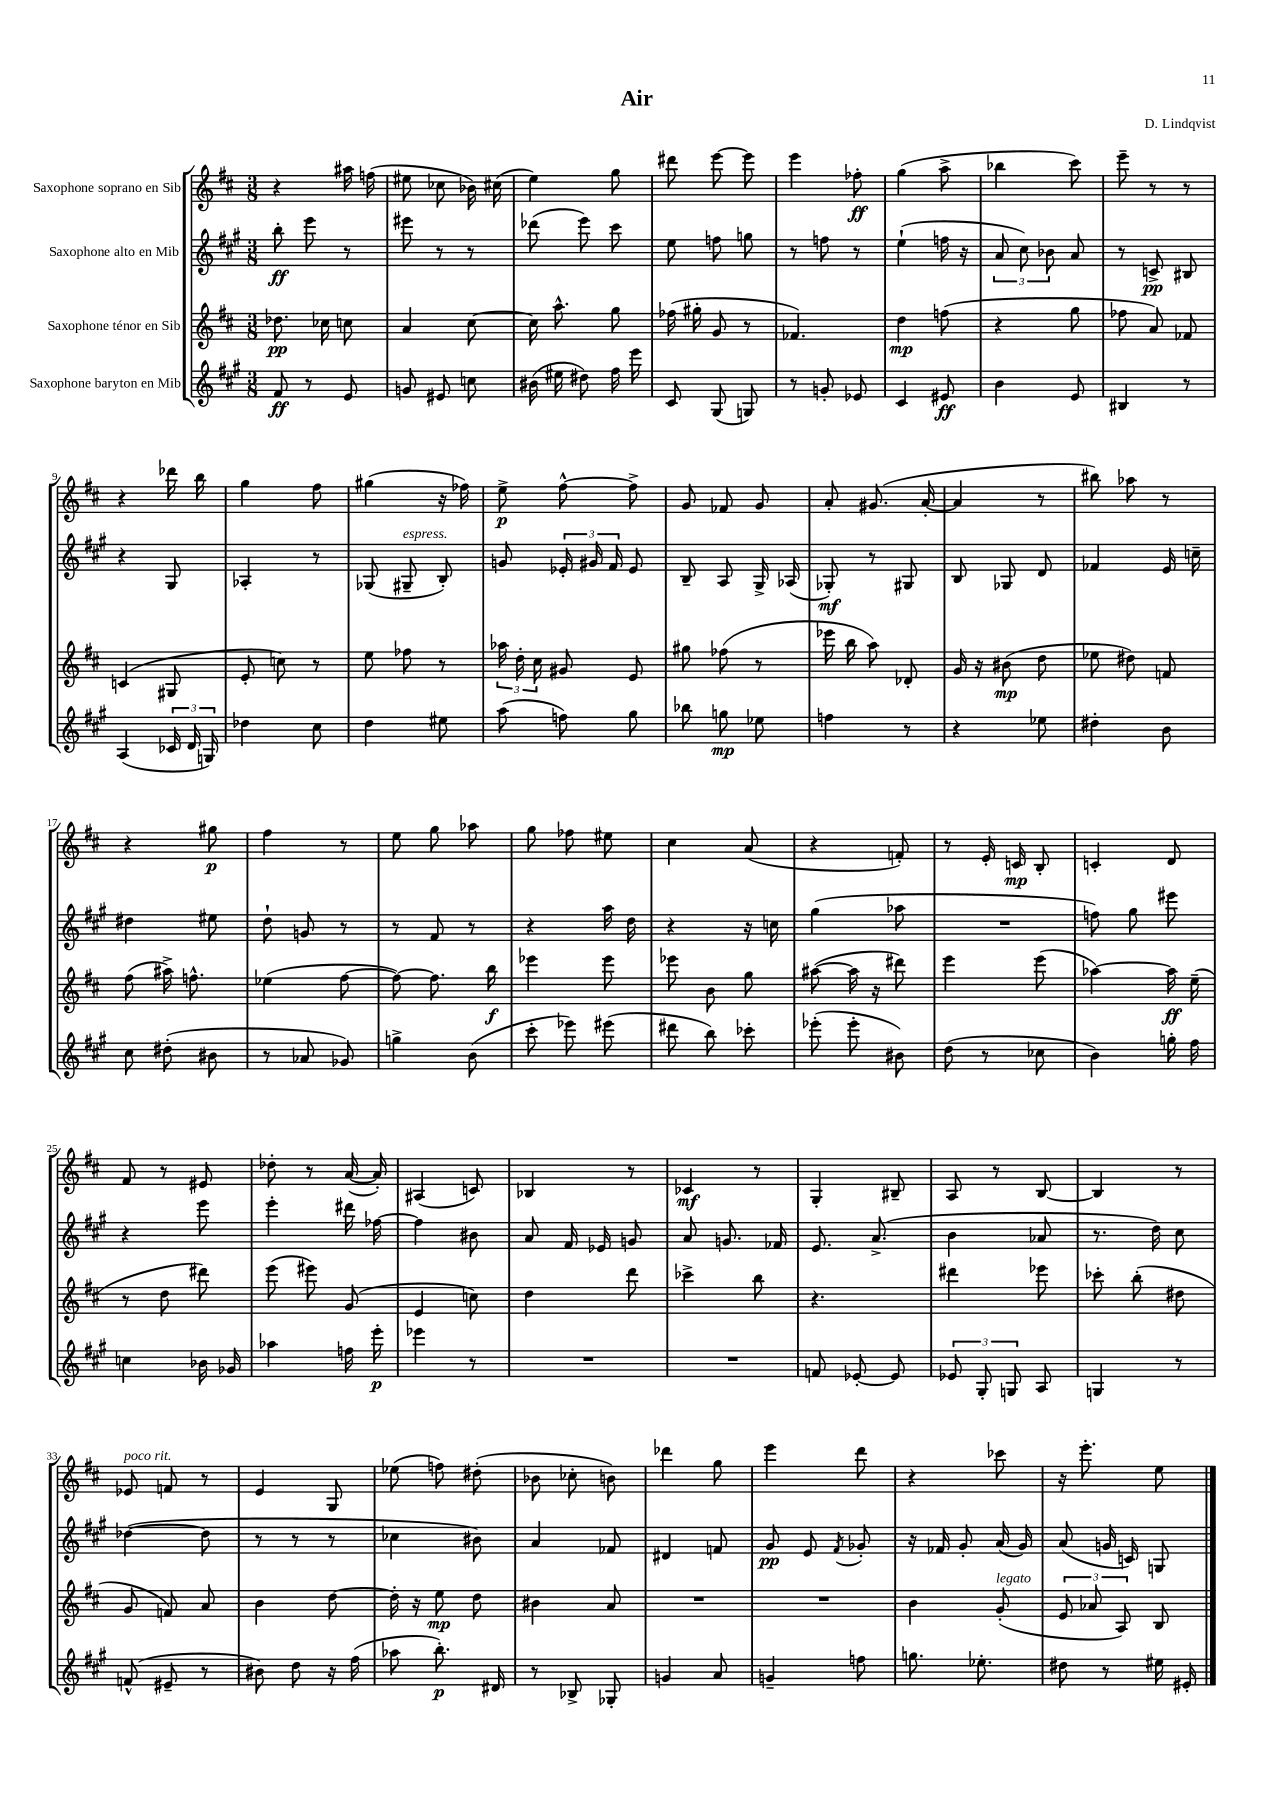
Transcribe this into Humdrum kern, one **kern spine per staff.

**kern	**kern	**kern	**kern
*staff4	*staff3	*staff2	*staff1
*clefG2	*clefG2	*clefG2	*clefG2
*k[f#c#g#]	*k[f#c#]	*k[f#c#g#]	*k[f#c#]
*M3/8	*M3/8	*M3/8	*M3/8
8f#	8.dd-	8bb'	4r
8r	.	8eee	.
.	16cc-	.	.
8e	8cc	8r	16aa#
.	.	.	(16ff
=	=	=	=
8g	4a	8eee#	8ee#
8e#	.	8r	8cc-
8cc	[8cc#	8r	16b-)
.	.	.	(16cc#
=	=	=	=
(16b#	16cc#]	(8ddd-	4ee)
16ee#	8.aa^^	.	.
8dd#)	.	8eee)	.
16ff#	8gg	8ccc#	8gg
16eee	.	.	.
=	=	=	=
8c#	(16ff-	8ee	8ddd#
.	16gg#'	.	.
(8G#	8g	8ff	[8eee
8G)	8r	8gg	8eee]
=	=	=	=
8r	4.f-)	8r	4eee
8g'	.	8ff	.
8e-	.	8r	8ff-'
=	=	=	=
4c#	4dd	(4ee`	(4gg
8e#	(8ff	16ff	8aa^
.	.	16r	.
=	=	=	=
4b	4r	12a	4bb-
.	.	12cc#)	.
.	.	12b-	.
8e	8gg	8a	8ccc#)
=	=	=	=
4B#	8ff-	8r	8eee~
.	8a)	8c^	8r
8r	8f-	8B#	8r
=	=	=	=
(4A	(4c	4r	4r
24c-	8G#	8G#	16ddd-
24d	.	.	.
.	.	.	16bb
24G)	.	.	.
=	=	=	=
4dd-	8e'	4A-'	4gg
.	8cc)	.	.
8cc#	8r	8r	8ff#
=	=	=	=
4dd	8ee	(8G-	(4gg#
.	8ff-	8G#~	.
8ee#	8r	8B')	16r
.	.	.	16ff-)
=	=	=	=
(8aa	24aa-	8g	8ee^
.	24dd'	.	.
.	24cc#	.	.
8ff)	8g#	24e-'	[8ff#^^
.	.	24g#	.
.	.	24f#	.
8gg#	8e	8e-	8ff#^]
=	=	=	=
8bb-	8gg#	8B~	8g
8gg	(8ff-	8A	8f-
8ee-	8r	16G#^	8g
.	.	(16A-	.
=	=	=	=
4ff	16eee-	8G-')	8a'
.	16bb	.	.
.	8aa)	8r	(8.g#
8r	8d-'	8G#	.
.	.	.	[16a'
=	=	=	=
4r	16g	8B	4a]
.	16r	.	.
.	(8b#	8G-	.
8ee-	8dd	8d	8r
=	=	=	=
4dd#'	8ee-	4f-	8bb#)
.	8dd#)	.	8aa-
8b	8f	16e	8r
.	.	16cc~	.
=	=	=	=
8cc#	(8ff#	4dd#	4r
(8dd#'	16aa#^)	.	.
.	8.ff^^	.	.
8b#	.	8ee#	8gg#
=	=	=	=
8r	(4ee-	8dd`	4ff#
8a-	.	8g	.
8g-)	[8ff#	8r	8r
=	=	=	=
4gg^	8ff#_)	8r	8ee
.	8.ff#]	8f#	8gg
(8b	.	8r	8aa-
.	16bb	.	.
=	=	=	=
8ccc#'	4eee-	4r	8gg
8eee-)	.	.	8ff-
(8eee#	8eee-	16aa	8ee#
.	.	16dd	.
=	=	=	=
8ddd#	8eee-	4r	4cc#
8bb)	8b	.	.
8ccc-'	8gg	16r	(8a
.	.	16cc	.
=	=	=	=
(8eee-'	([8aa#	(4gg#	4r
8eee-'	16aa#]	.	.
.	16r	.	.
8b#)	8ddd#)	8aa-	8f')
=	=	=	=
(8dd	4eee	4.r	8r
8r	.	.	16e'
.	.	.	16c
8cc-	(8eee	.	8B'
=	=	=	=
4b)	[4aa-)	8ff)	4c'
.	.	8gg#	.
16gg'	16aa-]	8eee#	8d
16ff#	(16ee~	.	.
=	=	=	=
4cc	8r	4r	8f#
.	8dd	.	8r
16b-	8ddd#)	8eee	8e#
16g-	.	.	.
=	=	=	=
4aa-	(8eee	4eee'	8dd-'
.	8eee#)	.	8r
16ff	(8g	16ddd#	([16a
16eee'	.	[16ff-	16a'])
=	=	=	=
4eee-	4e	4ff-]	(4A#
8r	8cc)	8b#	8c)
=	=	=	=
4.r	4dd	8a	4B-
.	.	16f#	.
.	.	16e-	.
.	8ddd	8g	8r
=	=	=	=
4.r	4ccc-^	8a	4c-
.	.	8.g	.
.	8bb	.	8r
.	.	16f-	.
=	=	=	=
8f	4.r	8.e	4G'
[8e-'	.	.	.
.	.	(8.a^	.
8e-]	.	.	8B#~
=	=	=	=
12e-	4ddd#	4b	8A
12G#'	.	.	.
.	.	.	8r
12G	.	.	.
8A	8eee-	8a-	[8B
=	=	=	=
4G	8ccc-'	8.r	4B]
.	(8bb'	.	.
.	.	16dd)	.
8r	8dd#	8cc#	8r
=	=	=	=
(8f^^	8g	([4dd-	8e-
8e#~	8f)	.	8f
8r	8a	8dd-]	8r
=	=	=	=
8b#)	4b	8r	4e
8dd	.	8r	.
16r	[8dd	8r	8G
(16ff#	.	.	.
=	=	=	=
8aa-	16dd']	4cc-	(8ee-
.	16r	.	.
8.bb')	8ee	.	8ff)
.	8dd	8b#)	(8dd#'
16d#	.	.	.
=	=	=	=
8r	4b#	4a	8b-
8B-^	.	.	8cc-'
8G-'	8a	8f-	8b)
=	=	=	=
4g	4.r	4d#	4ddd-
8a	.	8f	8gg
=	=	=	=
4g~	4.r	8g#	4eee
.	.	8e	.
.	.	8qf#	.
8ff	.	8g-'	8ddd
=	=	=	=
8.gg	4b	16r	4r
.	.	16f-	.
.	.	8g#'	.
8.ee-'	.	.	.
.	(8g'	(16a	8ccc-
.	.	16g#)	.
=	=	=	=
8dd#	12e	(8a	16r
.	.	.	8.eee'
.	12a-	.	.
8r	.	16g	.
.	12A)	.	.
.	.	16c)	.
16ee#	8B	8G	8ee
16e#'	.	.	.
==	==	==	==
*-	*-	*-	*-
